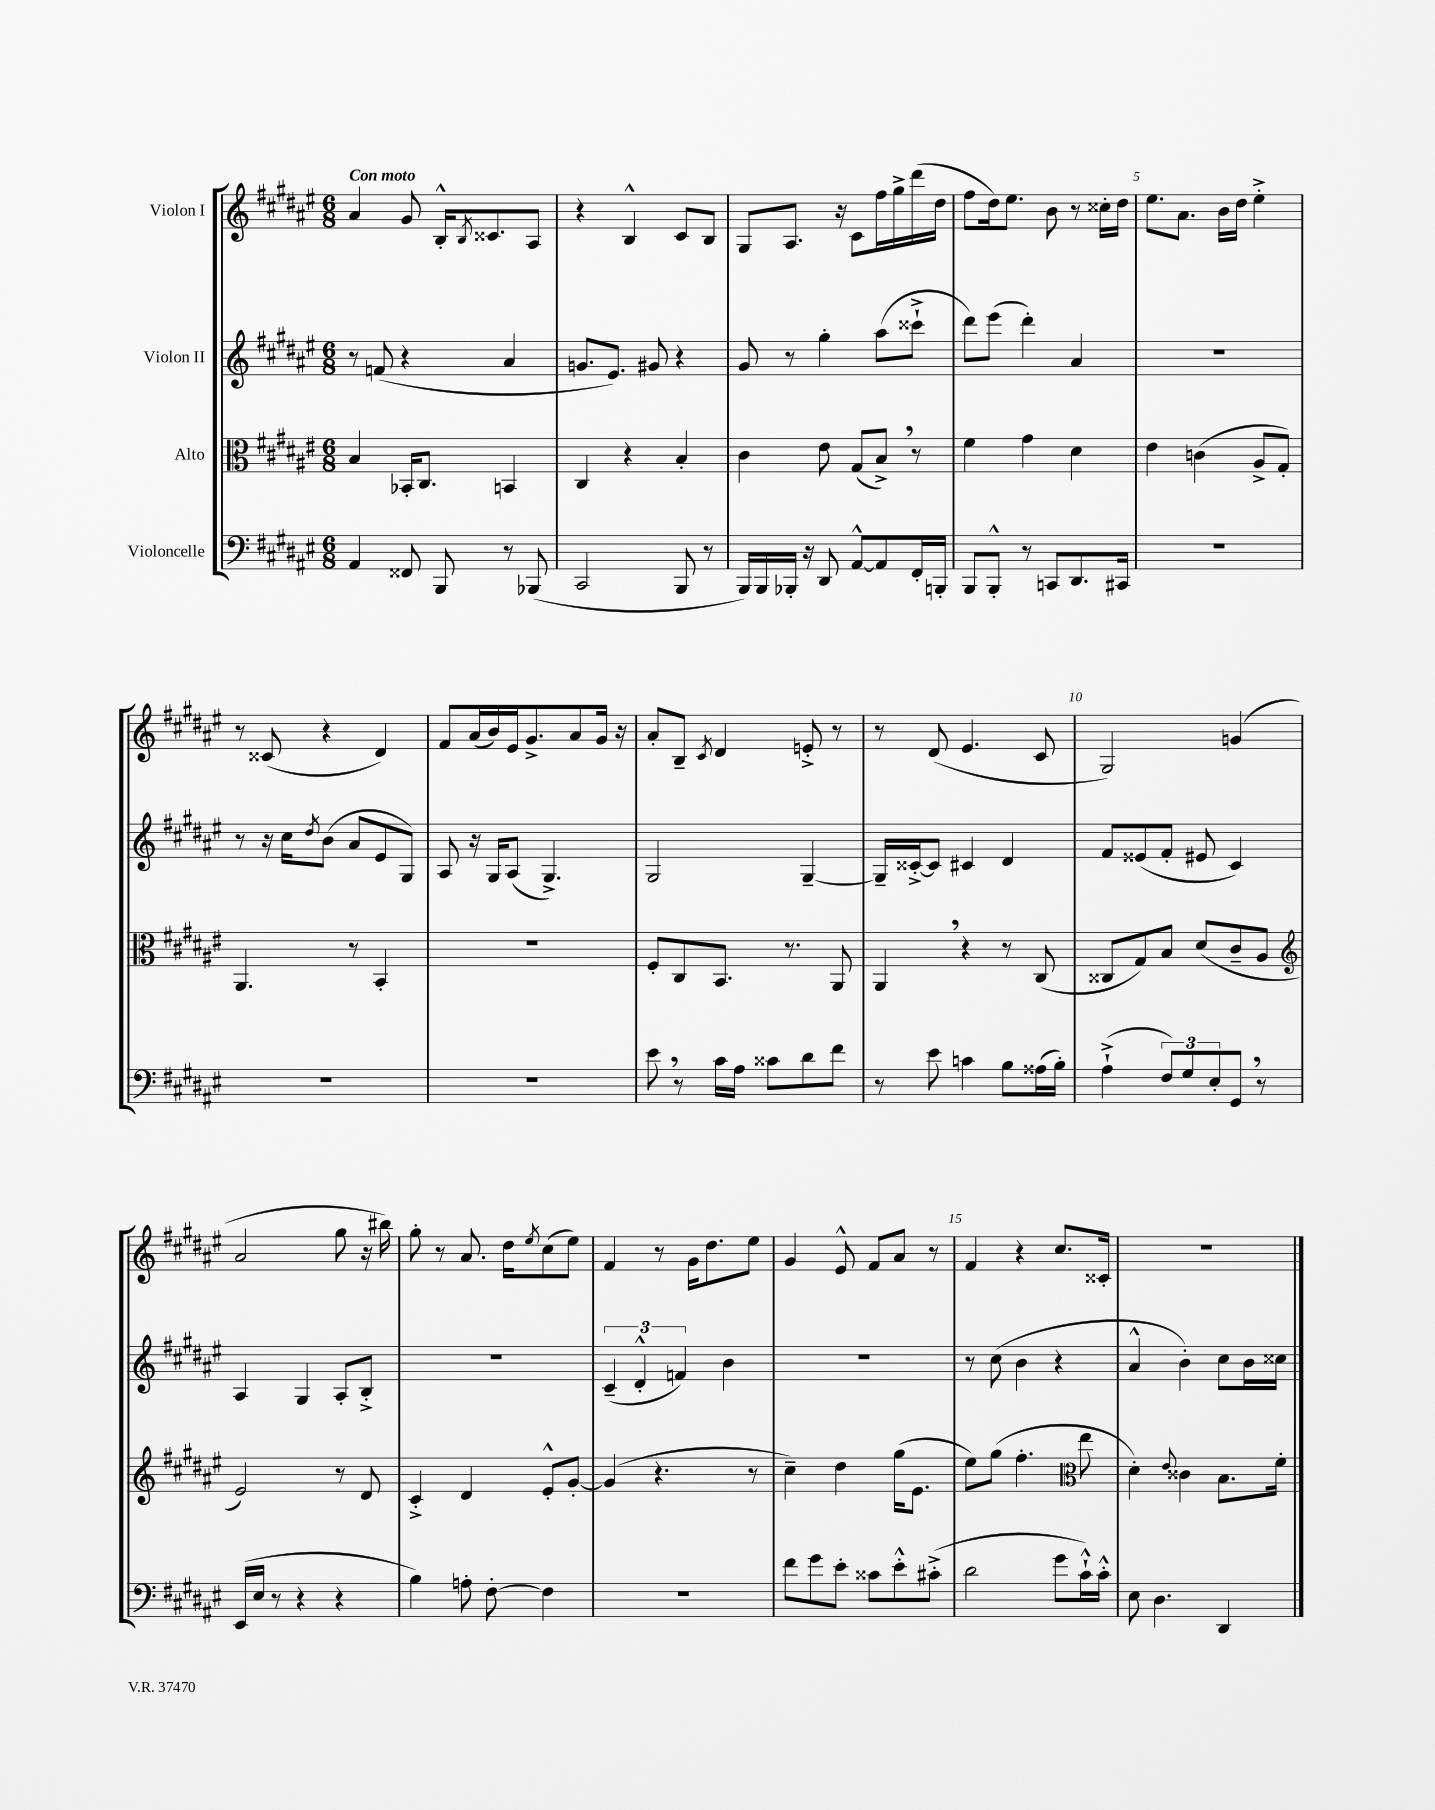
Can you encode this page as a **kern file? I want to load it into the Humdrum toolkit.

**kern	**kern	**kern	**kern
*part4	*part3	*part2	*part1
*staff4	*staff3	*staff2	*staff1
*I"Violoncelle	*I"Alto	*I"Violon II	*I"Violon I
*clefF4	*clefC3	*clefG2	*clefG2
*k[f#c#g#d#a#e#]	*k[f#c#g#d#a#e#]	*k[f#c#g#d#a#e#]	*k[f#c#g#d#a#e#]
*M6/8	*M6/8	*M6/8	*M6/8
=1	=1	=1	=1
!	!	!	!LO:TX:a:B:t=Con moto
4AA#/	4B/	8r	4a#/
.	.	(8fn/	.
8FF##X/	16BB-X'/KL	4r	8g#/
.	8.C#/J	.	.
8BBB/	.	.	16B'^^/KL
.	.	.	8qB/
.	.	.	8.c##X/
8r	4BBn/	4a#/	.
(8BBB-X/	.	.	8A#/J
=2	=2	=2	=2
2CC#/	4C#/	8.gn/L	4r
.	.	8.e#/J)	.
.	4r	.	4B^^/
.	.	8g#X/	.
8BBB/	4B'/	4r	8c#/L
8r	.	.	8B/J
=3	=3	=3	=3
16BBB/LL)	4c#\	8g#/	8G#/L
16BBB/	.	.	.
16BBB-X'/JJ	.	8r	8.A#/J
16r	.	.	.
8DD#/	8e#\	4gg#'\	.
.	.	.	16r
[8AA#^^/L	(8G#/L	.	8c#\L
8AA#/]	8B^,/J)	(8aa#\L	16ff#\L
.	.	.	16gg#^\
16FF#'/L	8r	8ccc##X`^\J	(16ddd#\
16BBBn'/JJ	.	.	16dd#\JJ
=4	=4	=4	=4
8BBB/L	4f#\	8ddd#\L)	8ff#\L
8BBB'^^/J	.	(8eee#\J	16dd#\k)
.	.	.	8.ee#\J
8r	4g#\	4ddd#'\)	.
8CCn/L	.	.	8b\
8.DD#/	4d#\	4a#/	8r
.	.	.	16cc##X'\LL
16CC#X/Jk	.	.	16dd#\JJ
=5	=5	=5	=5
2.r	4e#\	2.r	8.ee#\L
.	.	.	8.a#\J
.	(4cn\	.	.
.	.	.	16b\LL
.	.	.	16dd#\JJ
.	8A#^/L	.	4ee#'^\
.	8G#'/J)	.	.
!!LO:LB:g=z
=6	=6	=6	=6
2.r	4.AA#/	8r	8r
.	.	16r	(8c##X/
.	.	16cc#\KL	.
.	.	8qdd#/	.
.	.	(8b\J	4r
.	8r	8a#/L	.
.	4BB'/	8e#/	4d#/)
.	.	8G#/J)	.
=7	=7	=7	=7
2.r	2.r	8A#/	8f#/L
.	.	16r	(16a#/L
.	.	16G#/KL	16b/)
.	.	(8A#/J	16e#/J
.	.	.	8.g#^/
.	.	4.G#^/)	.
.	.	.	8a#/
.	.	.	16g#/Jk
.	.	.	16r
=8	=8	=8	=8
8e#,\	8F#'/L	2G#/	8a#'/L
8r	8C#/	.	8B~/J
.	.	.	8qc#/
16c#\LL	8.BB/J	.	4d#/
16A#\JJ	.	.	.
8c##X\L	.	.	.
.	8.r	.	.
8d#\	.	[4G#~/	8en'^/
8f#\J	8AA#/	.	8r
=9	=9	=9	=9
8r	4AA#,/	16G#~/LL]	8r
.	.	[16c##X'^/J	.
8e#\	.	8c##/J]	(8d#/
4cn\	4r	4c#X/	4.e#/
8B\L	8r	4d#/	.
(16A##X\L	(8C#/	.	8c#/
16B'\JJ)	.	.	.
=10	=10	=10	=10
(4A#`^\	8C##X/L	8f#/L	2G#/)
.	8G#/)	(8e##X/	.
12F#/L)	8B/J	8f#'/J	.
12G#/	.	.	.
.	(8d#/L	8e#X/	.
12E#'/	.	.	.
8GG#,/J	8c#~/	4c#/)	(4gn/
8r	8A#/J	.	.
!!LO:LB:g=z
=11	=11	=11	=11
*	*clefG2	*	*
(16EE#/LL	2e#/)	4A#/	2a#/
16E#/JJ	.	.	.
8r	.	.	.
4r	.	4G#/	.
4r	8r	8A#'/L	8gg#\
.	8d#/	8B'^/J	16r
.	.	.	16bb#X\)
=12	=12	=12	=12
4B\)	4c#'^/	2.r	8gg#'\
.	.	.	8r
8An'\	4d#/	.	8.a#/
[8F#'\	.	.	.
.	.	.	16dd#\KL
.	.	.	8qee#/
4F#\]	8e#'^^/L	.	(8cc#\
.	[8g#'/J	.	8ee#\J)
=13	=13	=13	=13
2.r	(4g#/]	(6c#~/	4f#/
.	.	6d#'^^/	.
.	4.r	.	8r
.	.	6fn/)	.
.	.	.	16g#\KL
.	.	.	8.dd#\
.	.	4b\	.
.	8r	.	8ee#\J
=14	=14	=14	=14
8f#\L	4cc#~\)	2.r	4g#/
8g#\	.	.	.
8e#'\J	4dd#\	.	8e#^^/
8c##X\L	.	.	8f#/L
8e#'^^\	(16gg#\KL	.	8a#/J
.	8.e#\J	.	.
(8c#X'^\J	.	.	8r
=15	=15	=15	=15
2d#\	8ee#\L)	8r	4f#/
.	(8gg#\J	(8cc#\	.
.	4.ff#'\	4b\	4r
8g#\L	.	4r	8.cc#/L
*	*clefC3	*	*
16c#`^^\L)	8ee#\	.	.
16c#'^^\JJ	.	.	16c##X'/Jk
=16	=16	=16	=16
8E#\	4d#'\)	4a#^^/	2.r
4.D#\	.	.	.
.	8qqe#/	.	.
.	4c##X\	4b'\)	.
4DD#/	8.B\L	8cc#\L	.
.	.	16b\L	.
.	16f#'\Jk	16cc##X\JJ	.
==	==	==	==
*-	*-	*-	*-
